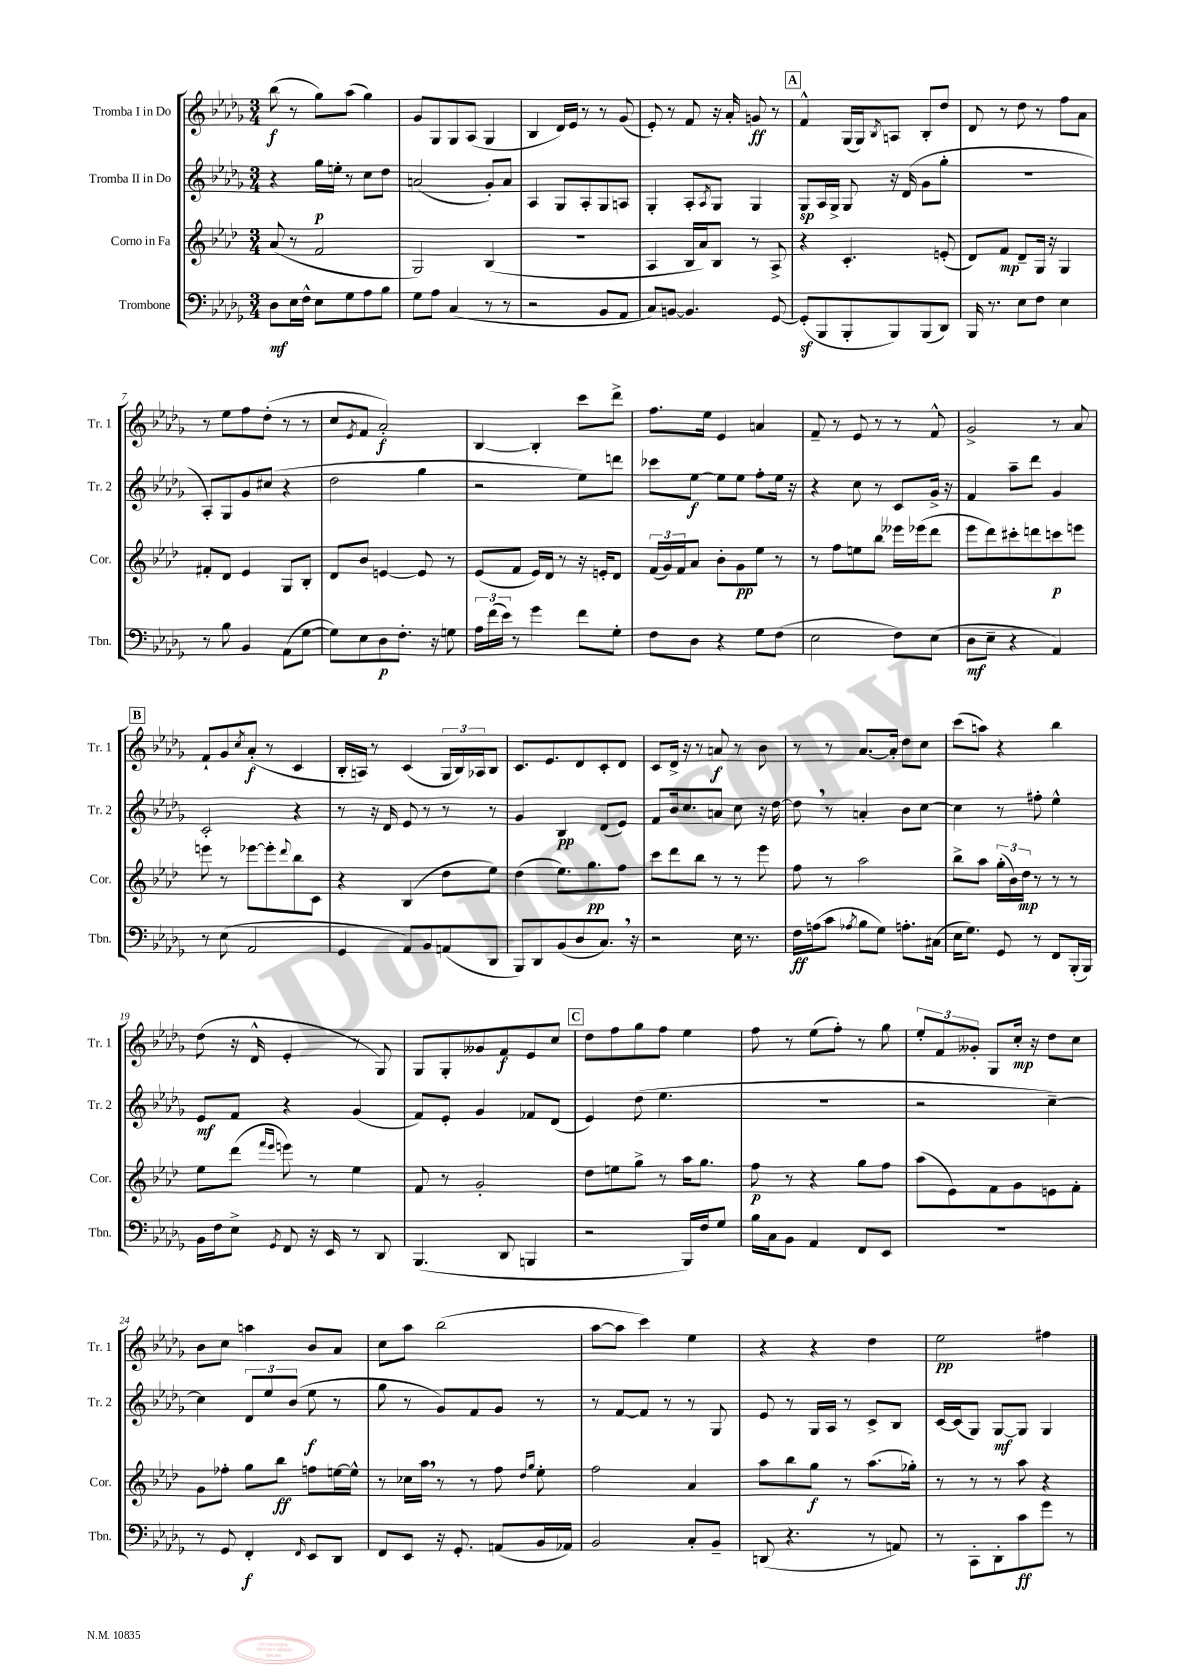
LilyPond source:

<<
\new StaffGroup <<
\new Staff = "s0" \with { instrumentName = "Tromba I in Do" shortInstrumentName = "Tr. 1" } {
    \clef treble \key des \major \numericTimeSignature \time 3/4
    bes''8\f( r8 ges''8) aes''8( ges''4) |
    ges'8 ges8 ges8 aes8( ges4 |
    bes4 des'16) ees'16 r8 r8 ges'8( |
    ees'8-.) r8 f'8 r16 aes'16-. g'8\ff r8 |
    \mark \markup { \box "A" } f'4-^ ges16( ges16) \acciaccatura { bes8 } a8 bes8-. des''8 |
    des'8 r8 des''8 r8 f''8 aes'8 |
    r8 ees''8 f''8 des''8-.( r8 r8 |
    c''8 \acciaccatura { ees'8 } f'8 aes'2-.\f) |
    bes4~ bes4-. c'''8 des'''8-> |
    f''8. ees''16 ees'4 a'4 |
    f'8-- r8 ees'8 r8 r8 f'8-^ |
    ges'2-> r8 aes'8 |
    \mark \markup { \box "B" } f'8-! ges'8 \acciaccatura { c''8 } aes'8-.\f( r8 c'4 |
    bes16-. a16) r8 c'4( \tuplet 3/2 { ges16 bes16) aes16 } bes8 |
    c'8. ees'8. des'8 c'8-. des'8 |
    c'8 des'16-> r16 r8 a'8\f r8 bes'8 |
    r8 r8 aes'8.~ aes'16-. des''8 c''8 |
    c'''8( a''8) r4 bes''4 |
    des''8( r16 des'16-^ ees'4-. r8 ges8) |
    ges8 ges8-. geses'8 f'8\f ees'8 c''8 |
    \mark \markup { \box "C" } des''8 f''8 ges''8 f''8 ees''4 |
    f''8 r8 ees''8( f''8-.) r8 ges''8 |
    \tuplet 3/2 { ees''8-. f'8 geses'8-. } ges8 c''16-.\mp r16 des''8 c''8 |
    bes'8 c''8 a''4 bes'8 aes'8 |
    c''8 aes''8 bes''2( |
    aes''8~ aes''8 c'''4) ees''4 |
    r4 r4 des''4 |
    ees''2\pp fis''4 \bar "|." |
}
\new Staff = "s1" \with { instrumentName = "Tromba II in Do" shortInstrumentName = "Tr. 2" } {
    \clef treble \key des \major \numericTimeSignature \time 3/4
    r4 ges''16\p e''16-. r8 c''8 des''8 |
    a'2( ges'8-.) a'8 |
    aes4 ges8 aes8-. ges8 a8 |
    ges4-. aes8-. \acciaccatura { aes8 } ges8 ges4 |
    \mark \markup { \box "A" } ges8\sp aes16 ges16-> ges8 r16 des'16( ges'8 ges''8-. |
    R2. |
    aes8-.) ges8 ges'8 cis''8( r4 |
    des''2 ges''4 |
    r2 ees''8) d'''8 |
    ces'''8 ees''8~\f ees''8 ees''8 f''8-. ees''16 r16 |
    r4 c''8 r8 c'8 ges'16-> r16 |
    f'4 aes''8-- des'''8 ges'4 |
    \mark \markup { \box "B" } c'2-. r4 |
    r8 r16 des'16 ees'8 r8 r8 r8 |
    ges'4 bes4\pp des'8( ees'8) |
    f'8 bes'16 c''8. a'8 c''8 r16 des''16~ |
    des''8 \breathe r8 a'4-. bes'8 c''8~ |
    c''4 r8 fis''8-. ees''4-^ |
    ees'8\mf f'8 r4 ges'4( |
    f'8) ees'8-. ges'4 fes'8 des'8( |
    \mark \markup { \box "C" } ees'4) des''8( ees''4. |
    R2. |
    r2 c''4~--) |
    c''4 \tuplet 3/2 { des'8 ees''8 bes'8( } ees''8\f r8 |
    ges''8 r8 ges'8) f'8 ges'8 r8 |
    r8 f'8~ f'8 r8 r8 ges8 |
    ees'8 r8 ges16 aes16 r8 c'8-> bes8 |
    c'16~ c'16( ges8) ges8~\mf ges8 ges4 \bar "|." |
}
\new Staff = "s2" \with { instrumentName = "Corno in Fa" shortInstrumentName = "Cor." } {
    \clef treble \key aes \major \numericTimeSignature \time 3/4
    aes'8( r8 f'2 |
    g2) bes4( |
    R2. |
    aes4 bes16 aes'16) bes8 r8 aes8-> |
    \mark \markup { \box "A" } r4 c'4.-. e'8-.( |
    des'8) f'8\mp des'8-- g16 r16 g4 |
    fis'8-. des'8 ees'4 g8 bes8-. |
    des'8 bes'8 e'4~ e'8 r8 |
    ees'8( f'8 ees'16) des'16 r8 r16 e'16-. des'8 |
    \tuplet 3/2 { f'16( g'16) f'16 } aes'8 bes'8-. g'8\pp ees''8 r8 |
    r8 f''8 e''8 bes''8 eeses'''16 ees'''16( des'''8 |
    ees'''8 des'''8) cis'''8-. d'''8 c'''8\p e'''8 |
    \mark \markup { \box "B" } e'''8 r8 ees'''8~ ees'''8-. \appoggiatura { des'''8 } bes''8 c'8 |
    r4 bes4( des''8 ees''8) |
    des''4( ees''8.) g''8.\pp f''8 |
    c'''8 des'''8 bes''8 r8 r8 ees'''8 |
    f''8 r8 aes''2 |
    bes''8-> aes''8 \tuplet 3/2 { g''16-.( bes'16) des''16\mp } r8 r8 r8 |
    ees''8 des'''8( \grace { f'''16 ees'''16 } e'''8) r8 ees''4 |
    f'8 r8 g'2-. |
    \mark \markup { \box "C" } des''8 e''8 g''8-> r8 aes''16 g''8. |
    f''8\p r8 r4 g''8 f''8 |
    aes''8( ees'8) f'8 g'8 e'8 f'8-. |
    g'8 fes''8-. g''8 bes''8\ff f''8 e''16~ e''16-^ |
    r8 ces''16 aes''16 \breathe r8 r8 f''8 \grace { des''16 g''16 } ees''8-. |
    f''2 aes'4 |
    aes''8 bes''8 g''8\f r8 aes''8.( ges''16-.) |
    r8 r8 r8 aes''8 r4 \bar "|." |
}
\new Staff = "s3" \with { instrumentName = "Trombone" shortInstrumentName = "Tbn." } {
    \clef bass \key des \major \numericTimeSignature \time 3/4
    des8\mf ees16 f16-^ ees8 ges8 aes8 bes8 |
    ges8 aes8 c4( r8 r8 |
    r2 bes,8 aes,8 |
    c8) b,8~ b,4. ges,8~ |
    \mark \markup { \box "A" } ges,8-.\sf( bes,,8 bes,,8-. bes,,8) bes,,8( des,8) |
    bes,,16 r8. ees8 f8 ees4 |
    r8 bes8 bes,4 aes,8( ges8~ |
    ges8) ees8 des8\p f8.-. r16 g8 |
    \tuplet 3/2 { aes16 f'16( ees'16) } r8 ges'4 f'8 ges8-. |
    f8 des8 r4 ges8 f8( |
    ees2 f8) ees8( |
    des8\mf ees8-- r4 aes,4) |
    \mark \markup { \box "B" } r8 ees8( aes,2 |
    ges,4 aes,8) bes,8 a,8( des,8 |
    bes,,8) des,8 bes,8( des8 c8.) \breathe r16 |
    r2 ees16 r8. |
    f16\ff a16( c'8 \acciaccatura { aes8 } bes8 ges8) a8.-. cis16( |
    ees16 ges8.) ges,8 r8 f,8 bes,,16-.( bes,,16) |
    bes,16 f16 ees8-> \acciaccatura { ges,8 } f,8 r16 ees,16 r8 des,8 |
    bes,,4.( des,8 b,,4 |
    \mark \markup { \box "C" } r2 bes,,16) f16 ges8 |
    bes16 c16 bes,8 aes,4 f,8 ees,8 |
    R2. |
    r8 ges,8 f,4-.\f \grace { f,16 } ees,8 des,8 |
    f,8 ees,8 r16 ges,8.-. a,8( bes,16 aes,16) |
    bes,2 c8-. bes,8-- |
    d,8( r4. r8 a,8) |
    r8 c,8-. des,8-. c'8\ff ges'8 r8 \bar "|." |
}
>>
>>
